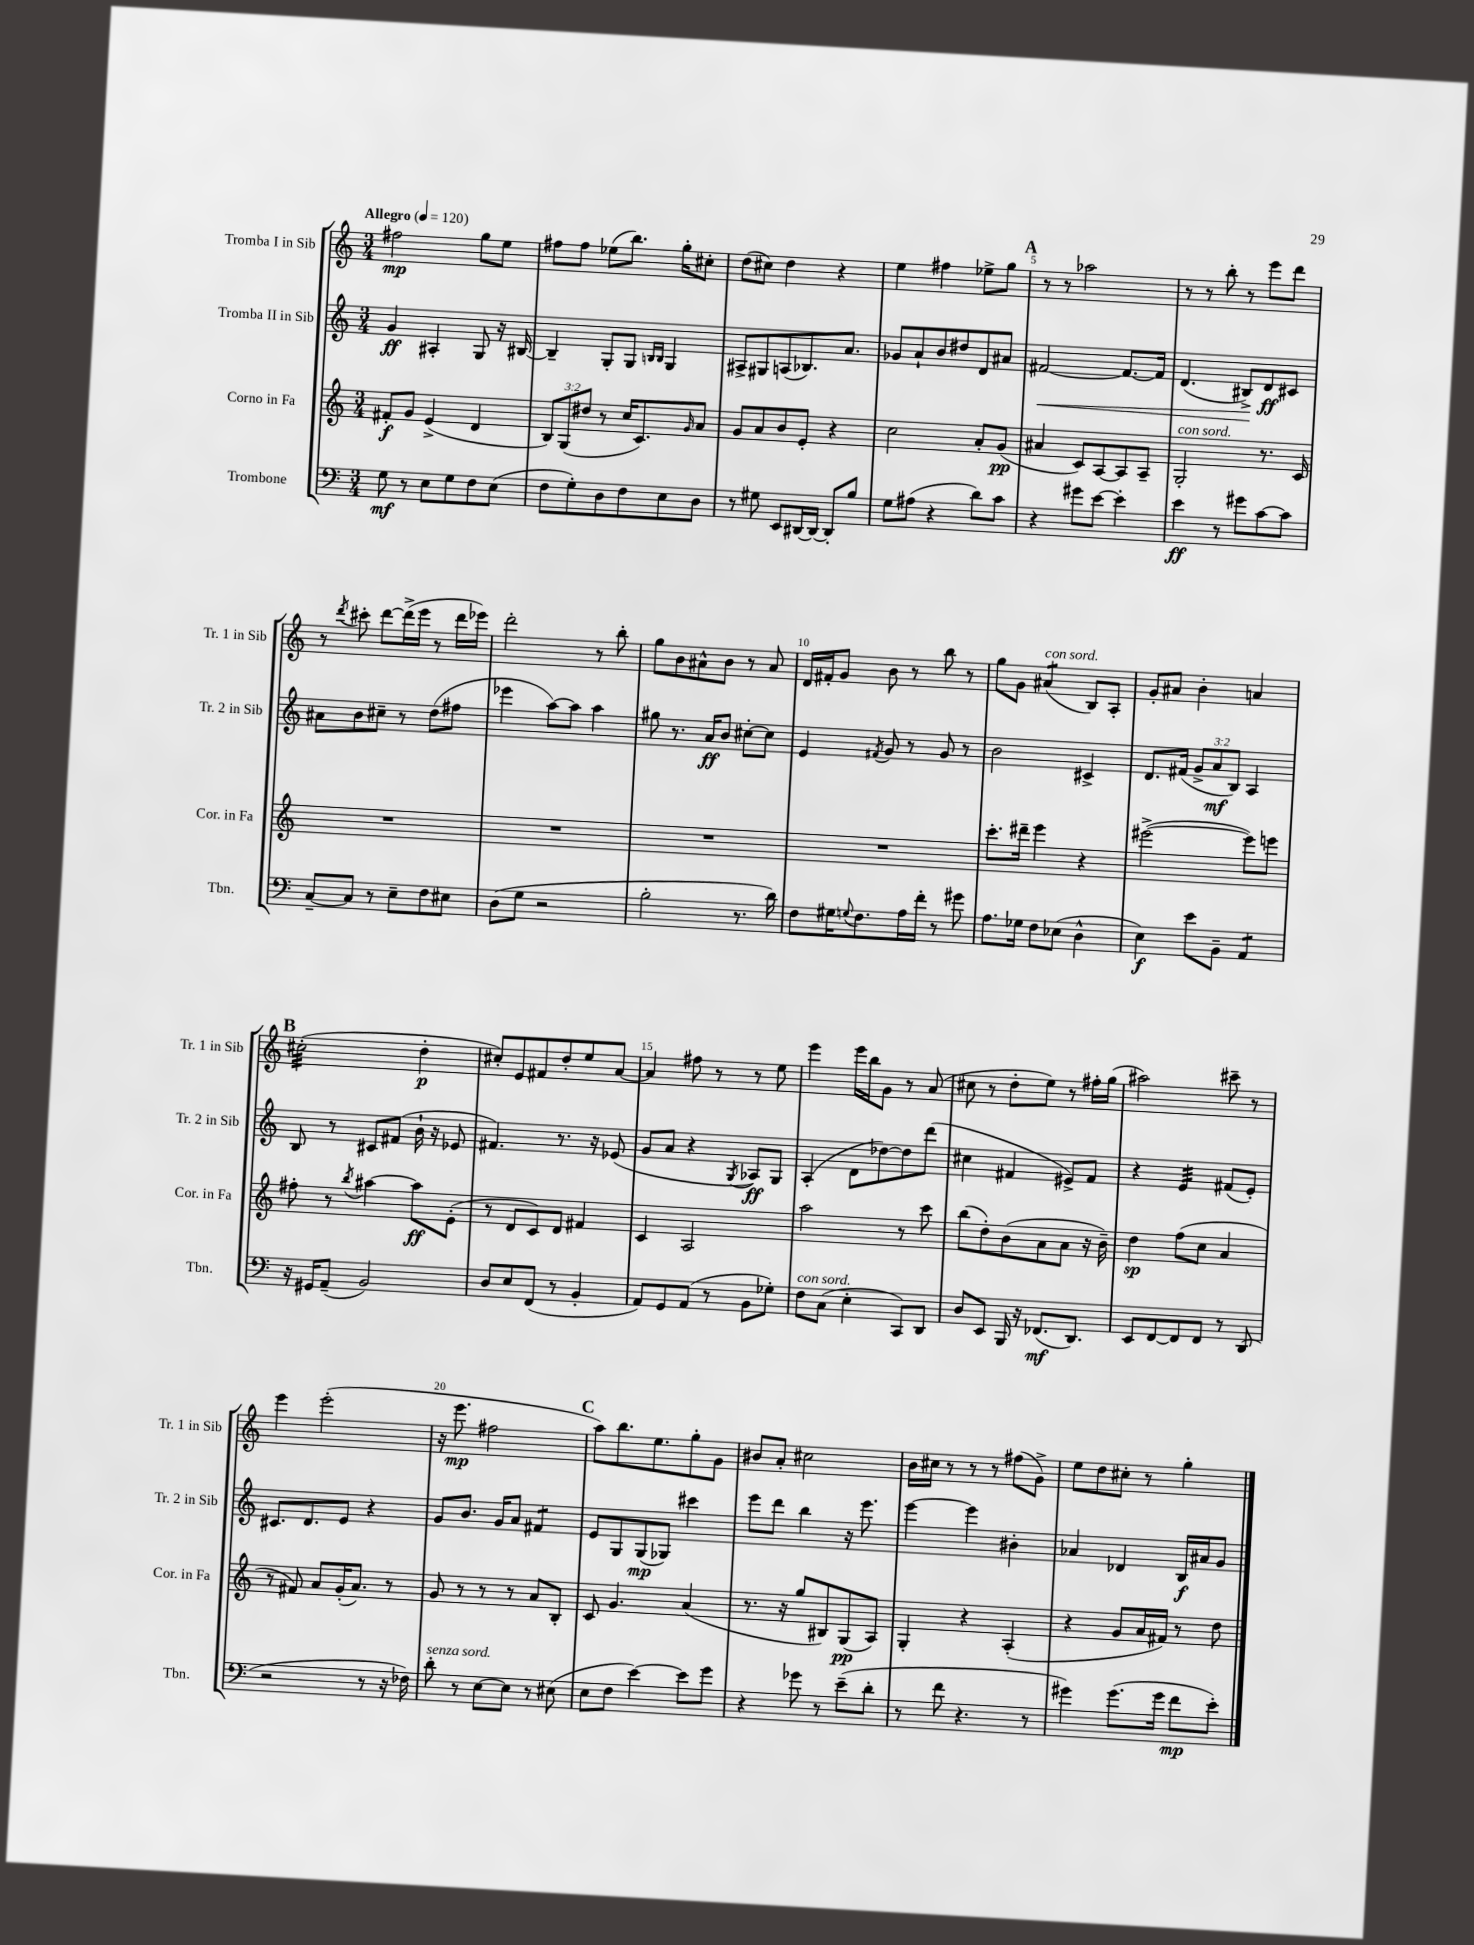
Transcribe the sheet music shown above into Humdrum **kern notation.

**kern	**kern	**kern	**kern
*staff4	*staff3	*staff2	*staff1
*clefF4	*clefG2	*clefG2	*clefG2
*k[]	*k[]	*k[]	*k[]
*M3/4	*M3/4	*M3/4	*M3/4
*MM120	*MM120	*MM120	*MM120
8G\	8f#'/L	4g/	2ff#\
8r	8g/J	.	.
8E\L	(4e^/	4A#'/	.
8G\	.	.	.
8F\	4d/	8G/	8gg\L
(8E\J	.	16r	8ee\J
.	.	[16B#/	.
=	=	=	=
8F\L	12B/L)	4B#~/]	8ff#\L
.	(12G/	.	.
8G'\)	.	.	8ff#\J
.	12dd#/J	.	.
8D\	8r	8G'/L	(8ee-\L
8F\	16cc/LK	8G/J	8.bb\J)
.	8.c/)	.	.
.	.	16qqB/LL	.
.	.	16qqB/JJ	.
8E\	.	4G/	.
.	.	.	16gg'\LK
.	16qqg/	.	.
8D\J	8a/J	.	8cc#'\J
=	=	=	=
8r	8g/L	8A#^/L	(8dd\L
8G#\	8a/	8G#/	8cc#\J)
8EE/L	8b/	(8A/	4dd\
[16DD#/L	8e'/J	8.B-/)	.
16DD#/_JJ	.	.	.
8DD#'/]L	4r	.	4r
.	.	8.a/J	.
8B/J	.	.	.
=	=	=	=
8G\L	2cc\	8g-/L	4ee\
(8A#\J	.	8a`/	.
4r	.	8b/	4ff#\
.	.	8dd#/	.
8d\L)	8a'/L	8d/	8ee-^\L
8c\J	(8g/J	8a#/J	8gg\J
=	=	=	=
4r	4a#/	[2f#/	8r
.	.	.	8r
8g#\L	8c/L)	.	2aa-\
[8e\J	[8A/	.	.
4e'\]	8A/]	8.f#/_L	.
.	8A~/J	.	.
.	.	16f#/]Jk	.
=	=	=	=
4e\	2G'/	(4.d/	8r
.	.	.	8r
8r	.	.	8bb'\
8g#\L	.	8B#^/L)	8r
[8c\	8.r	8d/	8eee\L
8c\]J	.	8c#/J	8ddd\J
.	16c/	.	.
=	=	=	=
[8C~/L	2.r	8a#\L	8r
.	.	.	8qddd/
8C/]J	.	8b\	8ccc#'\
8r	.	8cc#~\J	[8ddd\L
8E~\L	.	8r	(16ddd^\]L
.	.	.	16eee\JJ
8F\	.	(8dd\L	8r
8E#\J	.	8ff#\J	16ddd\LL
.	.	.	16eee-\JJ)
=	=	=	=
(8D\L	2.r	4eee-\	2ddd'\
8G\J	.	.	.
2r	.	[8aa\L)	.
.	.	8aa\]J	.
.	.	4aa\	8r
.	.	.	8bb'\
=	=	=	=
2B'\	2.r	8gg#\	8gg\L
.	.	8.r	8b\
.	.	.	8a#^^\
.	.	16a/LK	.
.	.	8b/J	8b\J
8.r	.	[8cc#'\L	8r
.	.	8cc#\]J	8a#/
16d\)	.	.	.
=	=	=	=
8F\L	2.r	4e/	16d/LL
.	.	.	16f#'/J
16G#\K	.	.	8g/J
8qqG/	.	.	.
8.F\	.	.	.
.	.	8qf#/	.
.	.	8g/	8b\
16A\L	.	8r	8r
16f'\JJ	.	.	.
8r	.	8g/	8bb\
8g#\	.	8r	8r
=	=	=	=
8.A\L	8.ccc'\L	2b\	8gg\L
.	.	.	8g\J
16G-\Jk	16ddd#~\Jk	.	.
8F\L	4eee\	.	(4a#/
(8E-\J	.	.	.
4D^^\	4r	4c#^/	8B/L)
.	.	.	8A'/J
=	=	=	=
4E\)	([2eee#^\	8.d/L	8g'/L
.	.	.	8a#/J
.	.	(16f#/Jk	.
8e\L	.	12g^/L	4b'\
.	.	12a/	.
8BB~\J	.	.	.
.	.	12B/J)	.
4AA/	8eee#\]L)	4A/	4a/
.	8eee\J	.	.
=	=	=	=
16r	8ff#'\	8B/	(2cc#'\
16GG#/LK	.	.	.
(8AA~/J	8r	8r	.
.	8qbb/	.	.
2BB/)	[4aa#\	8c#/L	.
.	.	(8f#/J	.
.	8aa#\]L	16b`\	4dd'\
.	.	16r	.
.	(8e'\J	8e-/	.
=	=	=	=
8D/L	8r	4.f#/)	8cc#'/L)
8E/	8d/L	.	8e/
(8FF/J	8c/)	.	8f#/
8r	8d/J	8.r	8dd'/
4BB'/	4f#/	.	8ee/
.	.	16r	.
.	.	(8e-/	[8a/J
=	=	=	=
8AA/L)	4c/	8g/L	4a/]
8GG/	.	8a/J	.
(8AA/J	2A/	4r	8ff#\
8r	.	.	8r
.	.	8qG/	.
8BB\L	.	8A-/L)	8r
8G-'\J)	.	8G/J	8ee\
=	=	=	=
8F\L	2aa\	(4A'/	4eee\
(8C\J	.	.	.
4E'\	.	8d\L	16eee\LL
.	.	.	16bb\J
.	.	[8dd-\)	8g\J
8CC/L)	8r	8dd-\]	8r
8DD/J	8ccc\	(8ddd\J	(8a/
=	=	=	=
8D/L	(8bb\L	4cc#\	8cc#\
8EE/J	8dd'\)	.	8r
16BBB/	(8b\	4f#/	8dd'\L
16r	.	.	.
(8.FF-/L	8a\	.	8ee\J)
.	8a\J	8e#^/L)	8r
8.DD/J)	.	.	.
.	16r	8f#/J	16ff#'\LL
.	16b~\)	.	(16gg\JJ
=	=	=	=
8EE/L	4dd\	4r	2aa#\)
[8FF/	.	.	.
8FF/]	(8ff\L	4e/	.
8FF/J	8cc\J	.	.
8r	4a/	(8f#/L	8ccc#~\
(8DD/	.	8e'/J)	8r
=	=	=	=
2r	8r	8.c#/L	4eee\
.	8f#/)	.	.
.	.	8.d/	.
.	8a/L	.	(2eee'\
.	(16g'/K	8e/J	.
.	8.a/J)	.	.
8r	.	4r	.
16r	8r	.	.
16F-\)	.	.	.
=	=	=	=
8d'\	8g/	8g/L	16r
.	.	.	8.eee\
8r	8r	8.b/J	.
[8E\L	8r	.	2ff#\
.	.	16g/LK	.
8E\]J	8r	8a/J	.
8r	8a/L	4f#/	.
(8E#\	8B'/J	.	.
=	=	=	=
8E\L	8c/	8e/L	8aa\L)
8F\J	4.g/	8G/	8.bb\
[4e\)	.	(8G/	.
.	.	.	8.ee\
.	.	8G-/J)	.
8e\]L	(4a/	4ccc#\	8gg'\
8g\J	.	.	8g\J
=	=	=	=
4r	8.r	8eee\L	8b#/L
.	.	8ddd\J	8a'/J
.	16r	.	.
8g-\	8gg/L	4bb\	2cc#\
8r	8B#/)	.	.
(8e~\L	(8G/	16r	.
.	.	8.eee\	.
8d'\J	8A/J)	.	.
=	=	=	=
8r	4G'/	[4eee\	16b\LL
.	.	.	16cc#\JJ
8f\	.	.	8r
4.r	4r	4eee\]	8r
.	.	.	8r
.	(4A'/	4b#'\	(8ff#\L
8r	.	.	8g^\J)
=	=	=	=
4g#\)	4r	4a-/	8ee\L
.	.	.	8dd\
(8.g#\L	8g/L	4d-/	8cc#'\J
.	16a/L	.	8r
16g#\Jk	16f#/JJ)	.	.
8f\L	8r	16B/LL	4gg'\
.	.	16a#/J	.
8e'\J)	8dd\	8g/J	.
==	==	==	==
*-	*-	*-	*-
